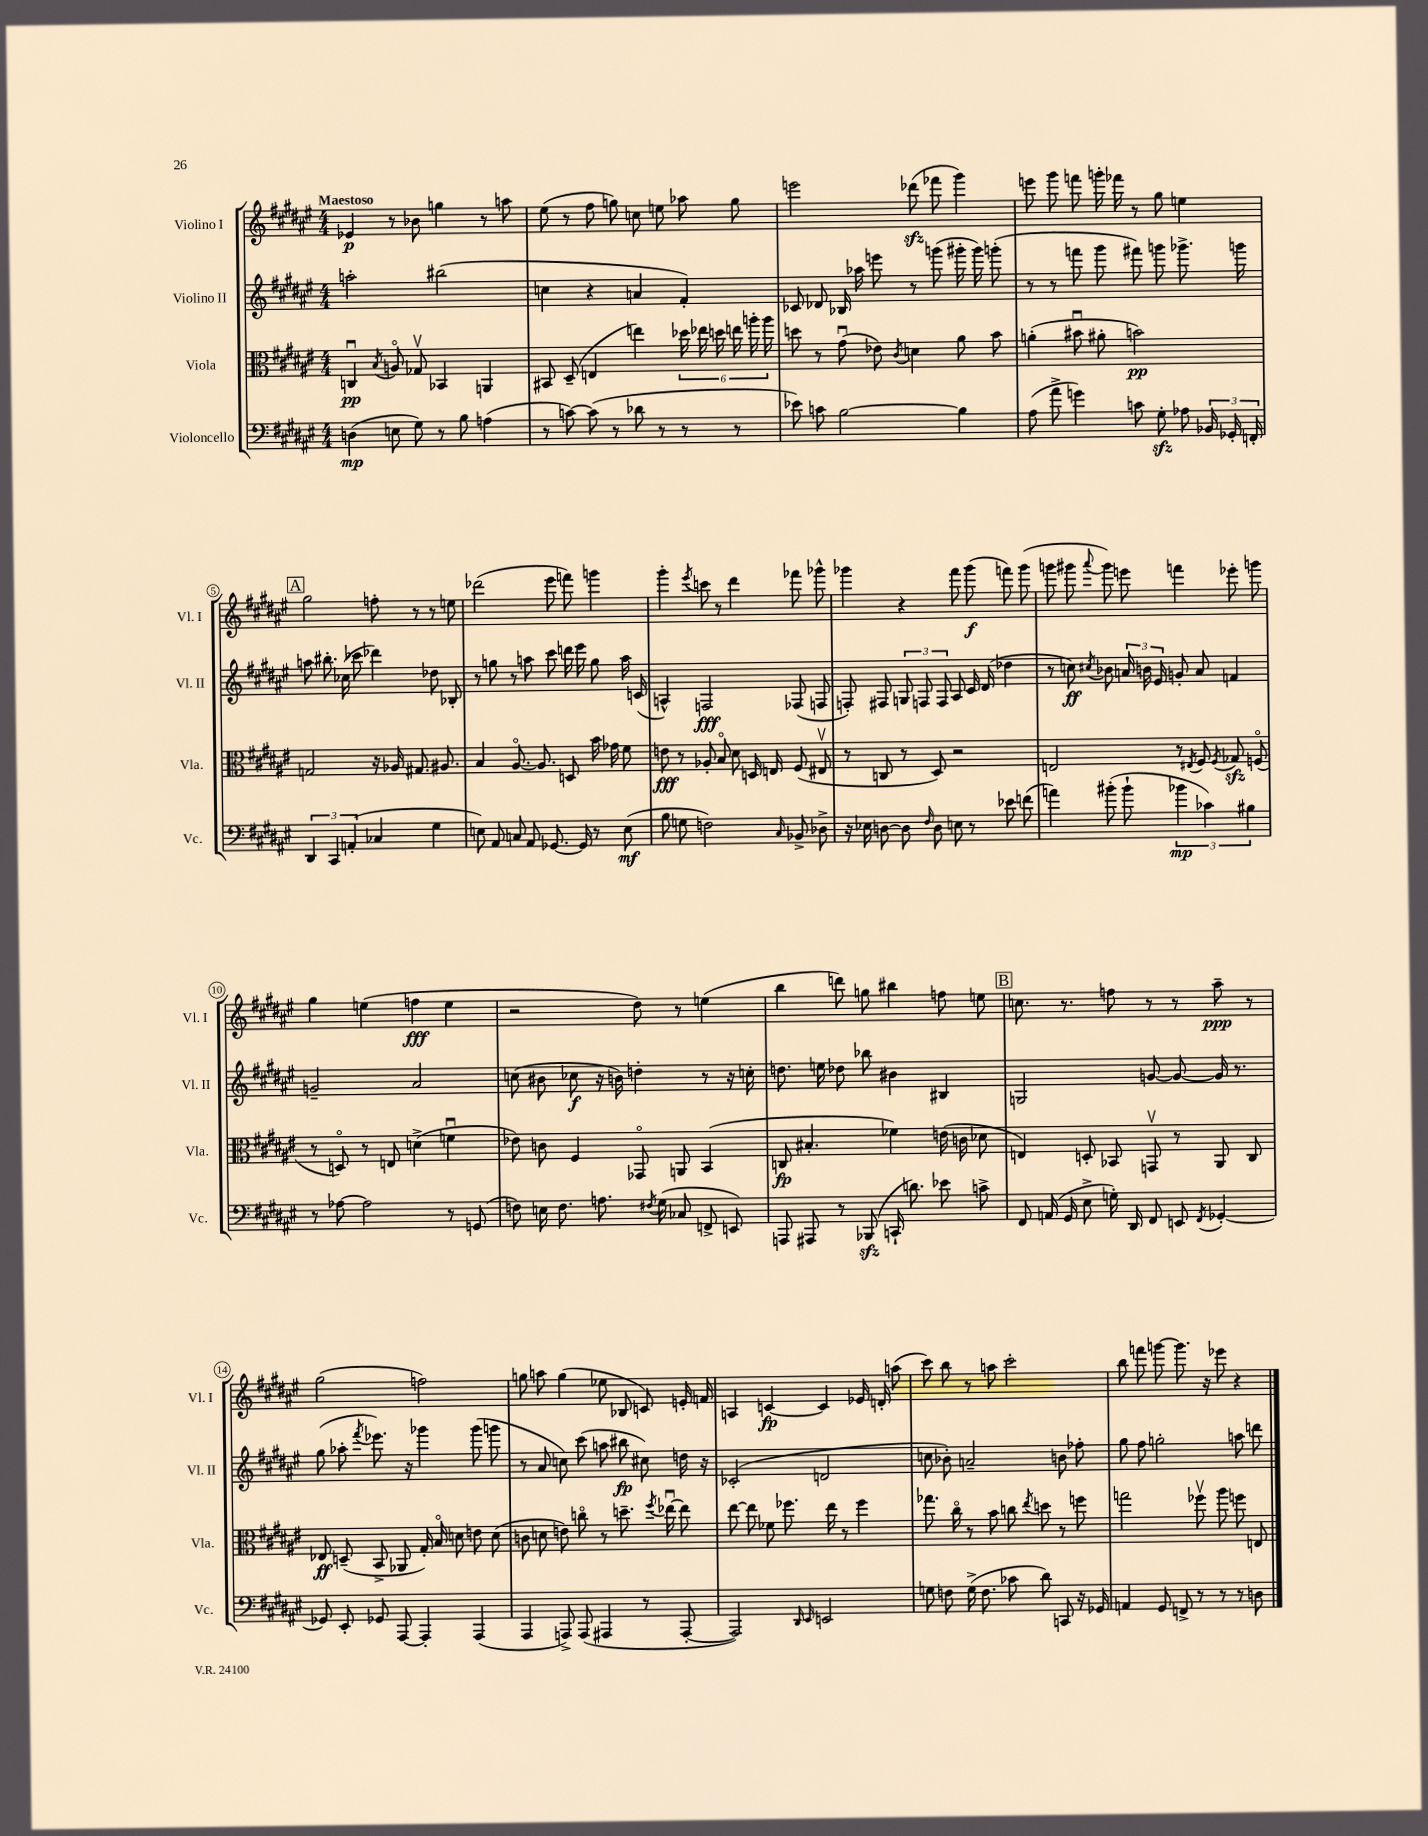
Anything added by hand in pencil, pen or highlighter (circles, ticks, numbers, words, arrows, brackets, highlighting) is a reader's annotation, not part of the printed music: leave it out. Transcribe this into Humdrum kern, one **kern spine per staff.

**kern	**kern	**kern	**kern
*staff4	*staff3	*staff2	*staff1
*clefF4	*clefC3	*clefG2	*clefG2
*k[f#c#g#d#a#e#]	*k[f#c#g#d#a#e#]	*k[f#c#g#d#a#e#]	*k[f#c#g#d#a#e#]
*M4/4	*M4/4	*M4/4	*M4/4
(4D\	4Cu/	2aa'\	4e-/
.	8qB/	.	.
8E\	8Ao/	.	8r
8G#\)	8G-v/	.	8b-\
8r	4BB-/	(2bb#\	4gg\
8B\	.	.	.
(4A\	4AA/	.	8r
.	.	.	8aa\
=	=	=	=
8r	8BB#/	4cc\	(8ee#\
[8c\)	(8D#~/	.	8r
(8c\]	4E/	4r	8ff#\
8r	.	.	8gg\)
8d-\	4ee\)	4a/	8cc\
8r	.	.	8ee\
8r	24dd-\	4f#'/)	8aa-\
.	24ee-\	.	.
.	24dd\	.	.
8r	24ee\	.	8gg\
.	24aa'\	.	.
.	24aa\	.	.
=	=	=	=
8e-\)	8dd\	8c-/	2eee\
8c\	8r	8d-/	.
[2B\	(8g#u\	16B-/	.
.	.	16aa-\	.
.	8e-\)	8eee\	.
.	8qc#/	.	.
.	4d\	8r	(8ddd-\
.	.	(8ggg\	8fff-\
4B\]	8a#\	16ggg#'\	4ggg#\)
.	.	16ggg#\)	.
.	8b\	(8ggg'\	.
=	=	=	=
(8A#\	(4a'\	8r	8eee\
8a#^\	.	8r	8ggg#\
4g\)	8b#u\	8fff\	8fff\
.	8a#'\	8ggg#\	16ggg'\
.	.	.	16fff-\
8c\	2b\)	8fff#\)	8r
8G#'\	.	8ggg\	8gg#\
8A-\	.	8.ggg-^\	4ee\
24BB-/	.	.	.
24GG-'/	.	.	.
.	.	16ggg\	.
24FF'/	.	.	.
=	=	=	=
6DD#/	2G/	8aa\	2gg#\
.	.	8.bb#'\	.
6CC#/	.	.	.
.	.	(16cc-\	.
(6AA'/	.	.	.
.	.	8ccc-\	.
4C-/	16r	4ddd-\)	8ff'\
.	16A-/	.	.
.	8.G#/	.	8r
4G#\	.	8dd-\	8r
.	8.A#/	.	.
.	.	8B-'/	8ee\
=	=	=	=
8E\)	4B/	8r	(2ddd-\
8AA#/	.	8gg\	.
8C/	[8.A#o/	8r	.
8AA#/	.	8aa\	.
.	8.A#/]	.	.
[8.GG-/	.	8ccc#\	8eee#\
.	8D/	16ddd\	8fff\)
16GG-/]	.	16eee#\	.
8r	16b\	8gg\	4ggg\
.	16g-\	.	.
(8E\	8f#\	16aa\	.
.	.	(16c/	.
=	=	=	=
8B\	8e\	4A^^/)	4ggg#'\
8G\	8r	.	.
.	.	.	8qeee#/
2F\)	8A-'/	2F/	8ccc\
.	8Bo/	.	8r
.	8d#\	.	4ddd#\
.	16D/	.	.
.	16E/	.	.
16qqC#/	.	.	.
8BB-^/	(8F#/	(8F-/	8fff-\
8D-^\	8E#v/	8F/	8ggg-^^\
=	=	=	=
16r	8r	8F'/)	4ggg-\
16E-\	.	.	.
[8D\	8C/	8F#/	.
8D\]	8r	12G/	4r
.	.	12F/	.
16qqF#/	.	.	.
8D\	8D#/)	.	.
.	.	12F/	.
8E\	2r	8A#/	8fff#\
8r	.	16c#/	(8ggg-\
.	.	(16d#/	.
8e-\	.	4dd-\	8fff\)
(8f\	.	.	(8ggg-\
=	=	=	=
4a\)	2E/	8r	8ggg\
.	.	8cc\)	8ggg#\
.	.	8qcc#/	8qqaaa#/
(8b#'\	.	8b-\	8ggg#\)
8b#`\	.	24a/	8eee\
.	.	24b\	.
.	.	24e#/	.
6b-\	8r	8g'/	4fff\
.	8qE#/	.	.
.	8F#/	8a/	.
6c-\)	.	.	.
.	8qF#/	.	.
.	8G-/	4f/	8eee-'\
6B#\	.	.	.
.	(8Fo/	.	8ggg\
=	=	=	=
8r	8r	2g~/	4gg#\
[8A-\	8Do/)	.	.
2A-\]	8r	.	(4ee\
.	8E/	.	.
.	(4d^\	2a#/	4ff\
8r	4fu\	.	4ee\
(8GG/	.	.	.
=	=	=	=
8F\)	8e-\)	(8cc\	2r
16E\	8c\	8b#\	.
8.F\	.	.	.
.	4F#/	8cc-\	.
8.A\	.	16r	.
.	.	16b\)	.
.	8GG-o/	4dd'\	8dd#\)
8qF#/	.	.	.
(16G#\	.	.	.
8C-/	8AA/	.	8r
8FF^/	(4BB/	8r	(4ee\
8EE/)	.	16r	.
.	.	16cc'\	.
=	=	=	=
8AAA/	8C/	8.dd\	4bb\
8AAA#/	4.B#'/	.	.
.	.	16ee\	.
8r	.	8dd-\	8ddd\)
(8BBB-/	.	8bb-\	8gg\
16CC`/	4f-\)	4b#\	4bb#\
8.d\)	.	.	.
8e-\	(16e\	4B#/	8ff\
.	16c\	.	.
8c^\	8d-\	.	8ee\
=	=	=	=
8FF#/	4E/)	2G/	8.cc\
(16AA/	.	.	.
16GG#/	.	.	8.r
8E#^\	8D'/	.	.
16G'\)	8BB-/	.	8ff\
16DD#/	.	.	.
8FF#/	8GGv/	[8g/	8r
8EE/	8r	8g/_	8r
8qFF#/	.	.	.
[4GG-'/	8AA#/	16g/]	8aa#~\
.	.	8.r	.
.	8C#/	.	8r
=	=	=	=
8GG-/]	8E-/	(8gg#\	(2gg#\
8EE#'/	(8D~/	8aa-'\	.
.	.	8qfff#/	.
8GG-/	8BB^/	8.eee-\)	.
[8AAA#/	8AA-/	.	.
.	.	16r	.
4AAA#'/]	16G#'/)	4ggg-\	2ff\)
.	16Bo/	.	.
.	8d\	.	.
(4AAA#/	8e\	(8ggg-\	.
.	(8d\	8ggg\	.
=	=	=	=
4AAA#/	8c\	8r	8gg\
.	8d\	8a#/	8aa\
8AAA^/)	8e\)	8cc\)	(4gg\
(8AAA/	8cco\	(8ccc#\	.
4AAA#/	8r	8aa\	8ee-\
.	8.dd~\	8bb#\	8B-/
8r	.	8cc#\)	8c/)
.	8qff#/	.	.
.	[16ee-u\	.	.
[8AAA#'/	8ee-\]	16dd\	16e'/
.	.	16r	16f/
=	=	=	=
2AAA#/])	[8ee#\	(2c-'/	4A/
.	8ee#\]	.	.
.	8f-\	.	[4c/
.	8.ff-\	.	.
16qqDD#/	.	.	.
16qqEE#/	.	.	.
2EE/	.	2d/	4c/]
.	16ee#\	.	.
.	8r	.	.
.	4ff-\	.	16e-/
.	.	.	16d'/
.	.	.	(8aa\
=	=	=	=
8G\	8.gg-\	8cc\	8ccc#\)
8F\	.	8b-'\)	8bb\
.	16cc#o\	.	.
(16G^\	8r	2a~/	8r
8.F\	.	.	.
.	8b\	.	8aa\
8c-\	8cc\	.	2ccc#'\
.	8qee#/	.	.
8d#\)	8dd\	.	.
8CC/	8r	8b\	.
16r	8ff\	8ff-'\	.
16GG-/	.	.	.
=	=	=	=
4AA/	2gg\	8gg#\	8bb\
.	.	8ff#\	8fff\
8GG#/	.	2gg'\	[8ggg\
8FF^/	.	.	8.ggg\]
8r	8ff-v\	.	.
.	.	.	16r
8r	8aa#\	.	8eee-\
8r	8ff\	8aa\	4r
8D\	8E/	8ddd\	.
==	==	==	==
*-	*-	*-	*-
